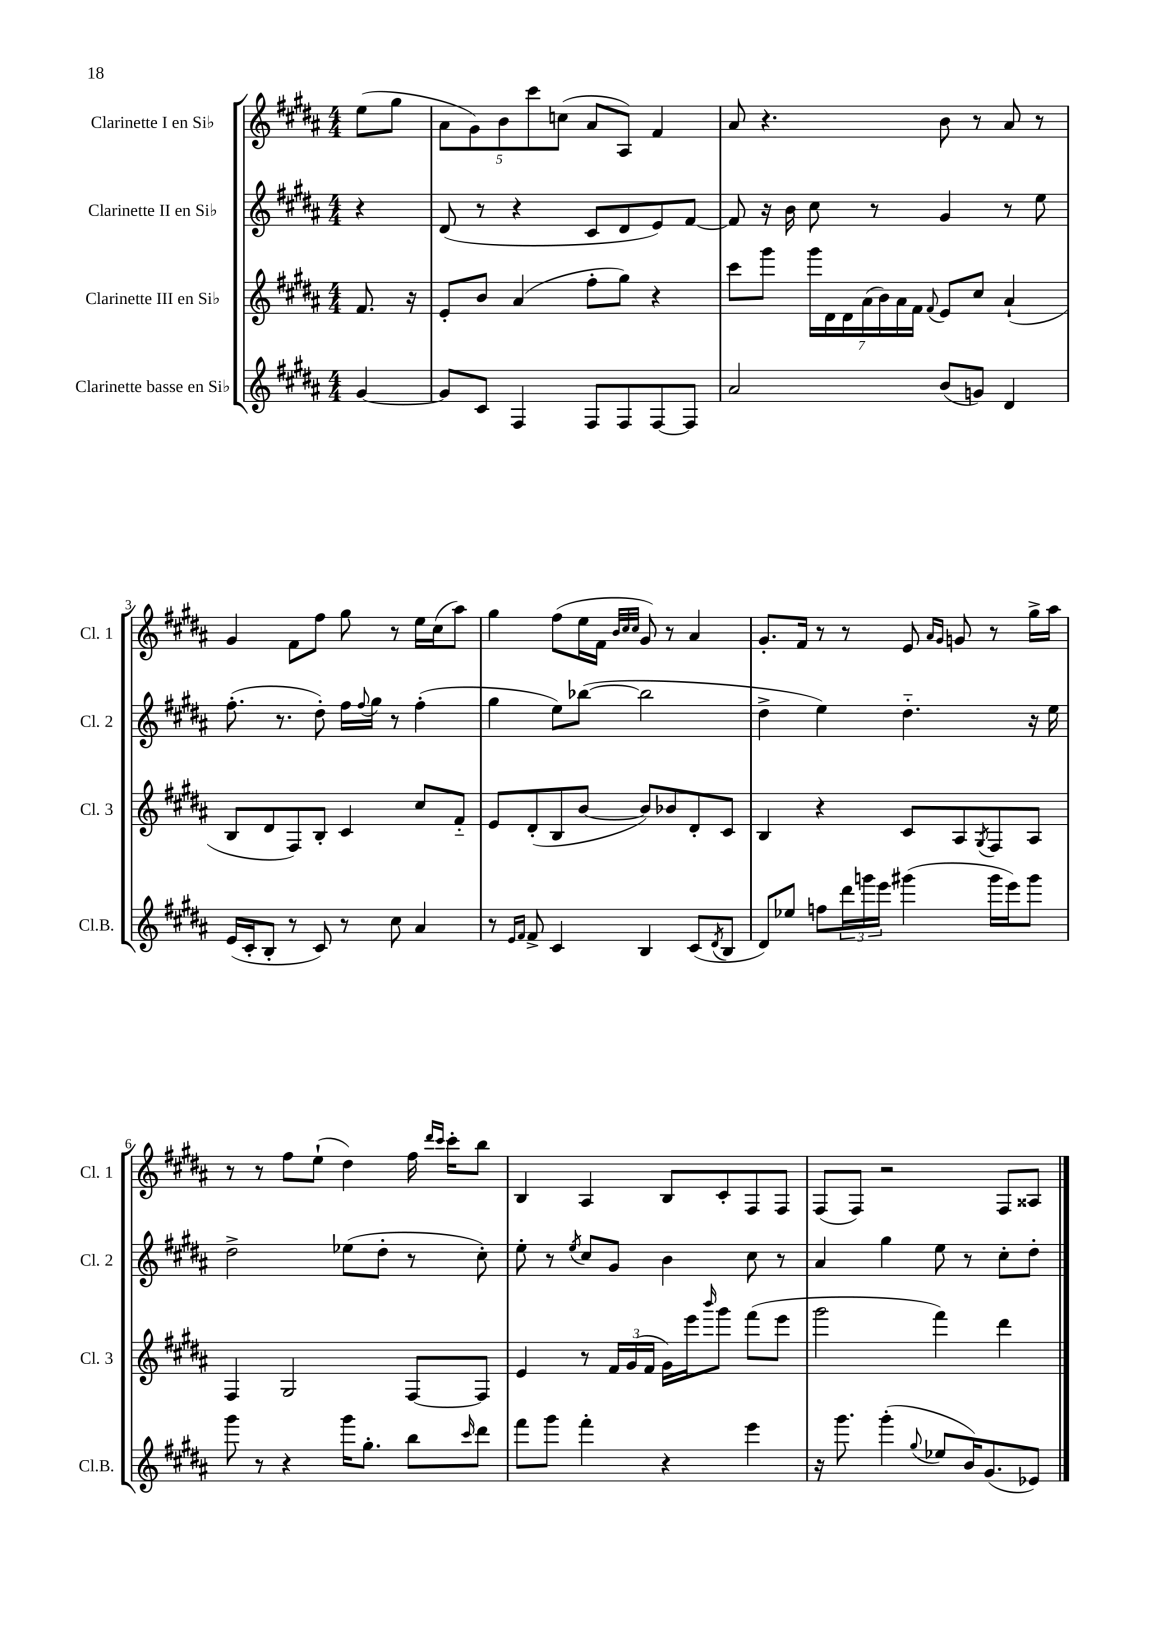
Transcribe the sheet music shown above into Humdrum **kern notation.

**kern	**kern	**kern	**kern
*part4	*part3	*part2	*part1
*staff4	*staff3	*staff2	*staff1
*I"Clarinette basse en Si♭	*I"Clarinette III en Si♭	*I"Clarinette II en Si♭	*I"Clarinette I en Si♭
*I'Cl.B.	*I'Cl. 3	*I'Cl. 2	*I'Cl. 1
*clefG2	*clefG2	*clefG2	*clefG2
*k[f#c#g#d#a#]	*k[f#c#g#d#a#]	*k[f#c#g#d#a#]	*k[f#c#g#d#a#]
*M4/4	*M4/4	*M4/4	*M4/4
=	=	=	=
[4g#/	8.f#/	4r	(8ee\L
.	.	.	8gg#\J
.	16r	.	.
=1	=1	=1	=1
8g#/L]	8e'/L	(8d#/	10a#\L
.	.	.	10g#\)
8c#/J	8b/J	8r	.
.	.	.	10b\
4F#/	(4a#/	4r	.
.	.	.	10ccc#\
.	.	.	(10ccn\J
8F#/L	8ff#'\L	8c#/L	8a#/L
8F#/	8gg#\J)	8d#/	8A#/J)
[8F#/	4r	8e/)	4f#/
8F#/J]	.	[8f#/J	.
=2	=2	=2	=2
2a#/	8ccc#\L	8f#/]	8a#/
.	8ggg#\J	16r	4.r
.	.	16b\	.
.	28ggg#\LL	8cc#\	.
.	28d#\	.	.
.	28d#\	.	.
.	(28a#\	.	.
.	.	8r	.
.	28b\)	.	.
.	28a#\	.	.
.	28f#\JJ	.	.
.	8qqf#/	.	.
(8b/L	8e/L	4g#/	8b\
8gn/J)	8cc#/J	.	8r
4d#/	(4a#`/	8r	8a#/
.	.	8ee\	8r
!!LO:LB:g=z
=3	=3	=3	=3
(16e/LL	8B/L	(8.ff#'\	4g#/
16c#'/J	.	.	.
8B'/J	8d#/	.	.
.	.	8.r	.
8r	8F#/)	.	8f#\L
8c#/)	8B'/J	8dd#'\)	8ff#\J
8r	4c#/	16ff#\LL	8gg#\
.	.	8qqff#/	.
.	.	16gg#\JJ	.
8cc#\	.	8r	8r
4a#/	8cc#/L	(4ff#'\	16ee\LL
.	.	.	(16cc#\J
.	8f#/J	.	8aa#\J)
=4	=4	=4	=4
8r	8e/L	4gg#\	4gg#\
16qqe/LL	.	.	.
16qqf#/JJ	.	.	.
8f#^/	(8d#'/	.	.
4c#/	8B/	8ee\L)	(8ff#\L
.	[8b/J	([8bb-X\J	16ee\L
.	.	.	16f#\JJ
.	.	.	32qqb/LLL
.	.	.	32qqcc#/
.	.	.	32qqcc#/JJJ
4B/	8b/L])	2bb-\]	8g#/)
.	8b-X/	.	8r
(8c#/L	8d#'/	.	4a#/
8qd#/	.	.	.
8B/J	8c#/J	.	.
=5	=5	=5	=5
8d#/L)	4B/	4dd#^\	8.g#'/L
8ee-X/J	.	.	.
.	.	.	16f#/Jk
8ffn\L	4r	4ee\)	8r
24ddd#\L	.	.	8r
24gggn\	.	.	.
24eee\JJ	.	.	.
(4ggg#X\	8c#/L	4.dd#\	8e/
.	.	.	16qqa#/LL
.	.	.	16qqg#/JJ
.	8A#/	.	8gn/
.	8qG#/	.	.
16ggg#\LL	8F#/	.	8r
16eee\J)	.	.	.
8ggg#\J	8A#/J	16r	16gg#^\LL
.	.	16ee\	16aa#\JJ
!!LO:LB:g=z
=6	=6	=6	=6
8ggg#\	4F#/	2dd#^\	8r
8r	.	.	8r
4r	2G#/	.	8ff#\L
.	.	.	(8ee`\J
16ggg#\KL	.	(8ee-X\L	4dd#\)
8.gg#'\J	.	.	.
.	.	8dd#'\J	.
8bb\L	[8F#/L	8r	16ff#\
.	.	.	16qqddd#/LL
.	.	.	16qqccc#/JJ
.	.	.	16ccc#'\KL
16qqccc#/	.	.	.
8ddd#\J	8F#/J]	8cc#'\)	8bb\J
=7	=7	=7	=7
8fff#\L	4e/	8ee'\	4B/
8ggg#\J	.	8r	.
.	.	8qee/	.
4fff#'\	8r	8cc#/L	4A#/
.	24f#/LL	8g#/J	.
.	(24g#/	.	.
.	24f#/JJ	.	.
4r	16g#\LL)	4b\	8B/L
.	16eee\J	.	.
.	16qqbbb/	.	.
.	8ggg#\J	.	8c#'/
4eee\	(8fff#\L	8cc#\	8F#/
.	8eee\J	8r	8F#/J
=8	=8	=8	=8
16r	2ggg#\	4a#/	(8F#/L
8.ggg#\	.	.	.
.	.	.	8F#/J)
(4ggg#'\	.	4gg#\	2r
8qqgg#/	.	.	.
8ee-X/L	4fff#\)	8ee\	.
16b/K)	.	8r	.
(8.g#/	.	.	.
.	4ddd#\	8cc#'\L	8F#/L
8e-X/J)	.	8dd#'\J	8A##X/J
==	==	==	==
*-	*-	*-	*-
